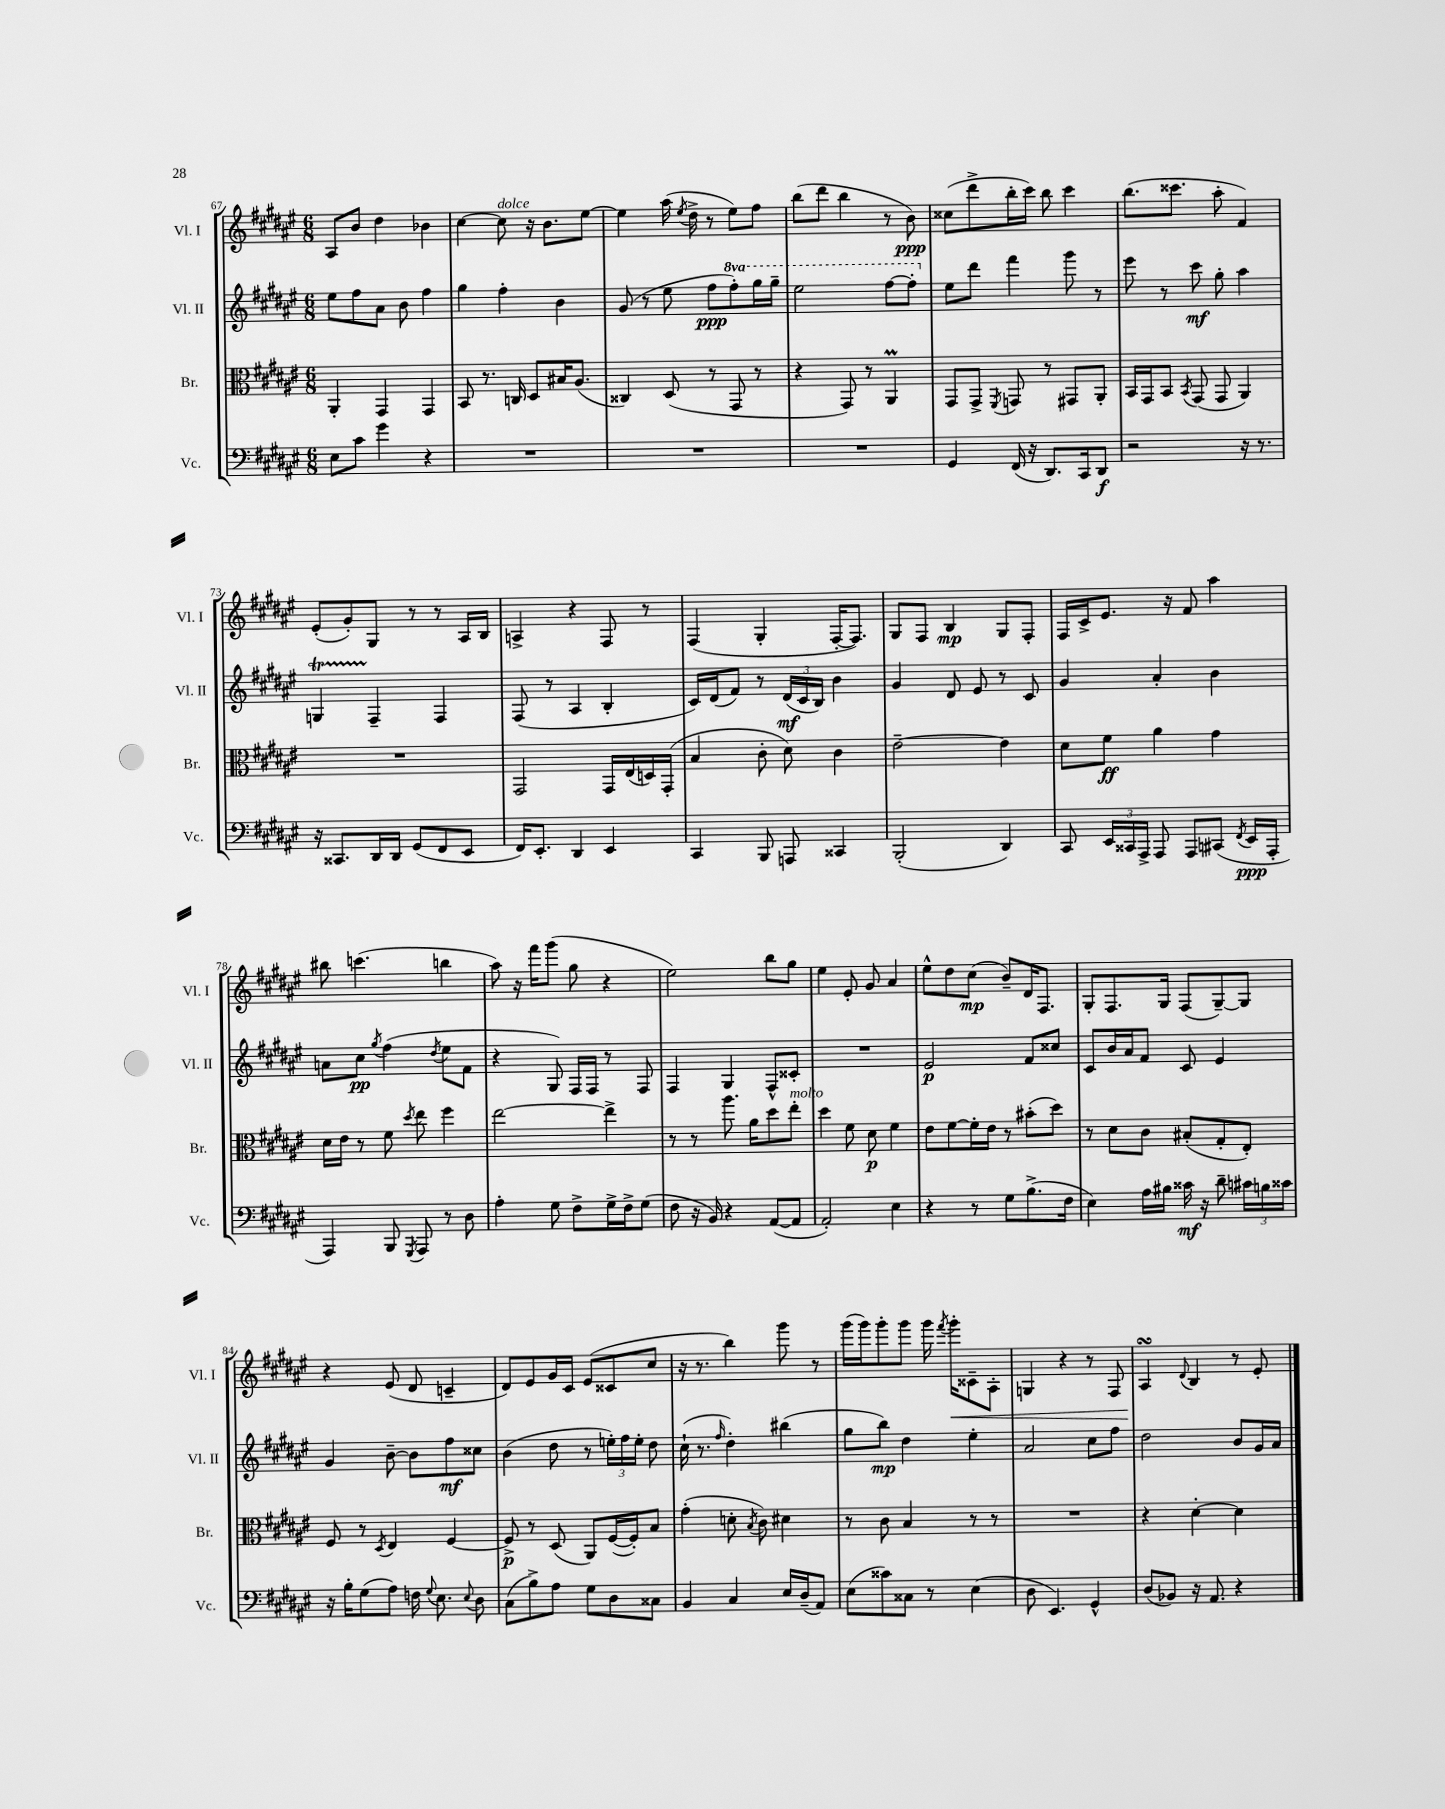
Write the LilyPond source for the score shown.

<<
\new StaffGroup <<
\new Staff = "s0" \with { instrumentName = "Vl. I" shortInstrumentName = "Vl. I" } {
    \clef treble \key fis \major \numericTimeSignature \time 6/8
    \autoBeamOff ais8[ b'8] dis''4 bes'4 |
    cis''4~ cis''8^\markup { \italic "dolce" } r16 b'8.[ eis''8]~ |
    eis''4 ais''16( \acciaccatura { eis''8 } dis''16-> r8 eis''8[) fis''8] |
    b''8[( dis'''8] b''4 r8 b'8\ppp) |
    cisis''8[( dis'''8-> b''16-. cis'''16]) b''8 cis'''4 |
    b''8.[( cisis'''8.] ais''8-. fis'4) |
    eis'8[-.( gis'8-.) gis8] r8 r8 ais16[ b16] |
    a4-> r4 fis8 r8 |
    fis4( gis4-. fis16[~-. fis8.]) |
    gis8[ fis8] b4\mp gis8[ fis8]-. |
    fis16[ cis'16-> eis'8.] r16 fis'8 ais''4 |
    bis''8 c'''4.( b''4 |
    ais''8) r16 fis'''16[ gis'''8]( gis''8 r4 |
    eis''2) b''8[ gis''8] |
    eis''4 eis'8-. gis'8 ais'4 |
    eis''8[-^ dis''8 cis''8]\mp( b'8[--) dis'16 fis8.] |
    gis8[-. fis8. gis16] fis8[( gis8~--) gis8] |
    r4 eis'8( dis'8 c'4-- |
    dis'8[) eis'8 gis'16 cis'16] eis'8[( cisis'8 cis''8] |
    r16 r8. b''4) gis'''8 r8 |
    gis'''16[( gis'''16) gis'''8-. gis'''8] gis'''16 \acciaccatura { fis'''8 } gis'''16[-.\< cisis'8-- ais8]-. |
    g4 r4 r8 fis8 |
    ais4\turn\! \appoggiatura { dis'8 } b4 r8 eis'8-. \bar "|." |
}
\new Staff = "s1" \with { instrumentName = "Vl. II" shortInstrumentName = "Vl. II" } {
    \clef treble \key fis \major \numericTimeSignature \time 6/8 \set Staff.ottavationMarkups = #ottavation-simple-ordinals
    \autoBeamOff eis''8[ fis''8 ais'8] b'8 fis''4 |
    gis''4 fis''4-. b'4 |
    gis'8( r8 eis''8 fis''8[\ppp \ottava #1 fis'''8-.) gis'''16 gis'''16]-- |
    eis'''2 fis'''8[~ fis'''8]-. \ottava #0 |
    eis''8[ dis'''8] fis'''4 gis'''8 r8 |
    eis'''8 r8 cis'''8\mf gis''8-. ais''4 |
    g4\startTrillSpan fis4--\stopTrillSpan fis4 |
    fis8( r8 ais4 b4-. |
    cis'16[) dis'16( fis'8]) r8 \tuplet 3/2 { dis'16[\mf( cis'16 b16]) } b'4 |
    gis'4 dis'8 eis'8 r8 cis'8 |
    gis'4 ais'4-. b'4 |
    a'8[ cis''8]\pp \acciaccatura { gis''8 } fis''4( \acciaccatura { dis''8 } eis''8[ fis'8] |
    r4 gis8) fis16[ fis16] r8 fis8 |
    fis4 gis4 fis8[-^ cisis'8]-. |
    R2. |
    eis'2\p fis'8[ cisis''8] |
    cis'8[ b'16 ais'16 fis'8] cis'8 eis'4 |
    gis'4 b'8~-- b'8[ fis''8\mf cisis''8] |
    b'4( dis''8 r8 \tuplet 3/2 { e''16[-.) fis''16 e''16]-. } dis''8 |
    cis''16-!( r8. \grace { fis''16 } dis''4-.) bis''4( |
    gis''8[ b''8]\mp) dis''4 eis''4-. |
    ais'2 cis''8[ fis''8] |
    dis''2 b'8[ gis'16 ais'16] \bar "|." |
}
\new Staff = "s2" \with { instrumentName = "Br." shortInstrumentName = "Br." } {
    \clef alto \key fis \major \numericTimeSignature \time 6/8
    \autoBeamOff ais,4-. gis,4 gis,4 |
    b,8 r8. c16 dis8[ bis16 ais8.]( |
    cisis4) dis8( r8 gis,8 r8 |
    r4 gis,8) r8 ais,4\prall |
    gis,8[ gis,8]-> \acciaccatura { fis,8 } g,8 r8 gis,8[ ais,8]-. |
    b,16[ gis,16 b,8] \acciaccatura { b,8 } gis,8( gis,8 ais,4) |
    R2. |
    gis,2 gis,16[ eis16( d16) gis,16]-.( |
    b4 cis'8-. dis'8) cis'4 |
    eis'2~-- eis'4 |
    dis'8[ fis'8]\ff ais'4 gis'4 |
    dis'16[ eis'16] r8 fis'8 \acciaccatura { dis''8 } eis''8 fis''4 |
    eis''2~ eis''4-> |
    r8 r8 ais''8. ais'16[ dis''8 eis''8]-.^\markup { \italic "molto" } |
    dis''4 fis'8 dis'8\p fis'4 |
    eis'8[ fis'8~ fis'16-. eis'16] r8 bis'8[-.( dis''8]) |
    r8 dis'8[ cis'8] bis8[-.( gis8-. eis8]-.) |
    fis8 r8 \acciaccatura { dis8 } eis4 fis4~ |
    fis8->\p r8 dis8( ais,8[) fis16~( fis16-.) b8] |
    gis'4-.( d'8-. \acciaccatura { b8 } cis'8) dis'4 |
    r8 cis'8 b4 r8 r8 |
    R2. |
    r4 dis'4~-. dis'4 \bar "|." |
}
\new Staff = "s3" \with { instrumentName = "Vc." shortInstrumentName = "Vc." } {
    \clef bass \key fis \major \numericTimeSignature \time 6/8
    \autoBeamOff eis8[ cis'8] gis'4 r4 |
    R2. |
    R2. |
    R2. |
    gis,4 fis,16( r16 dis,8.[) cis,16 dis,8]\f |
    r2 r16 r8. |
    r16 cisis,8.[ dis,16 dis,16] gis,8[( fis,8 eis,8] |
    fis,16[) eis,8.]-. dis,4 eis,4 |
    cis,4 b,,8 a,,8 cisis,4 |
    b,,2-.( dis,4) |
    cis,8 \tuplet 3/2 { eis,16[ cisis,16 ais,,16]-> } ais,,8 ais,,8[ cis,8]( \acciaccatura { fis,8 } eis,16[\ppp ais,,16]-. |
    ais,,4) b,,8 \acciaccatura { gis,,8 } ais,,8 r8 dis8 |
    ais4-. gis8 fis8[-> gis16-> fis16-> gis8]( |
    fis8 r16 b,16) r4 ais,8[~( ais,8] |
    ais,2-.) eis4 |
    r4 r8 gis8[ b8.->( fis16] |
    eis4) ais16[ bis16] cisis'16\mf r16 dis'8-- \tuplet 3/2 { cis'16[ b16 cisis'16] } |
    r16 b16[-. gis8( ais8]) f16 \appoggiatura { gis8 } eis8. \appoggiatura { eis8 } dis8 |
    cis8[( b8->) ais8] gis8[ dis8 cisis8] |
    b,4 cis4 eis16[ dis16--( ais,8]) |
    eis8[( cisis'8) cisis8] r8 eis4( |
    dis8 eis,4.) gis,4-^ |
    dis8[( bes,8]) r16 ais,8. r4 \bar "|." |
}
>>
>>
\layout { \context { \Score currentBarNumber = #67 } }
